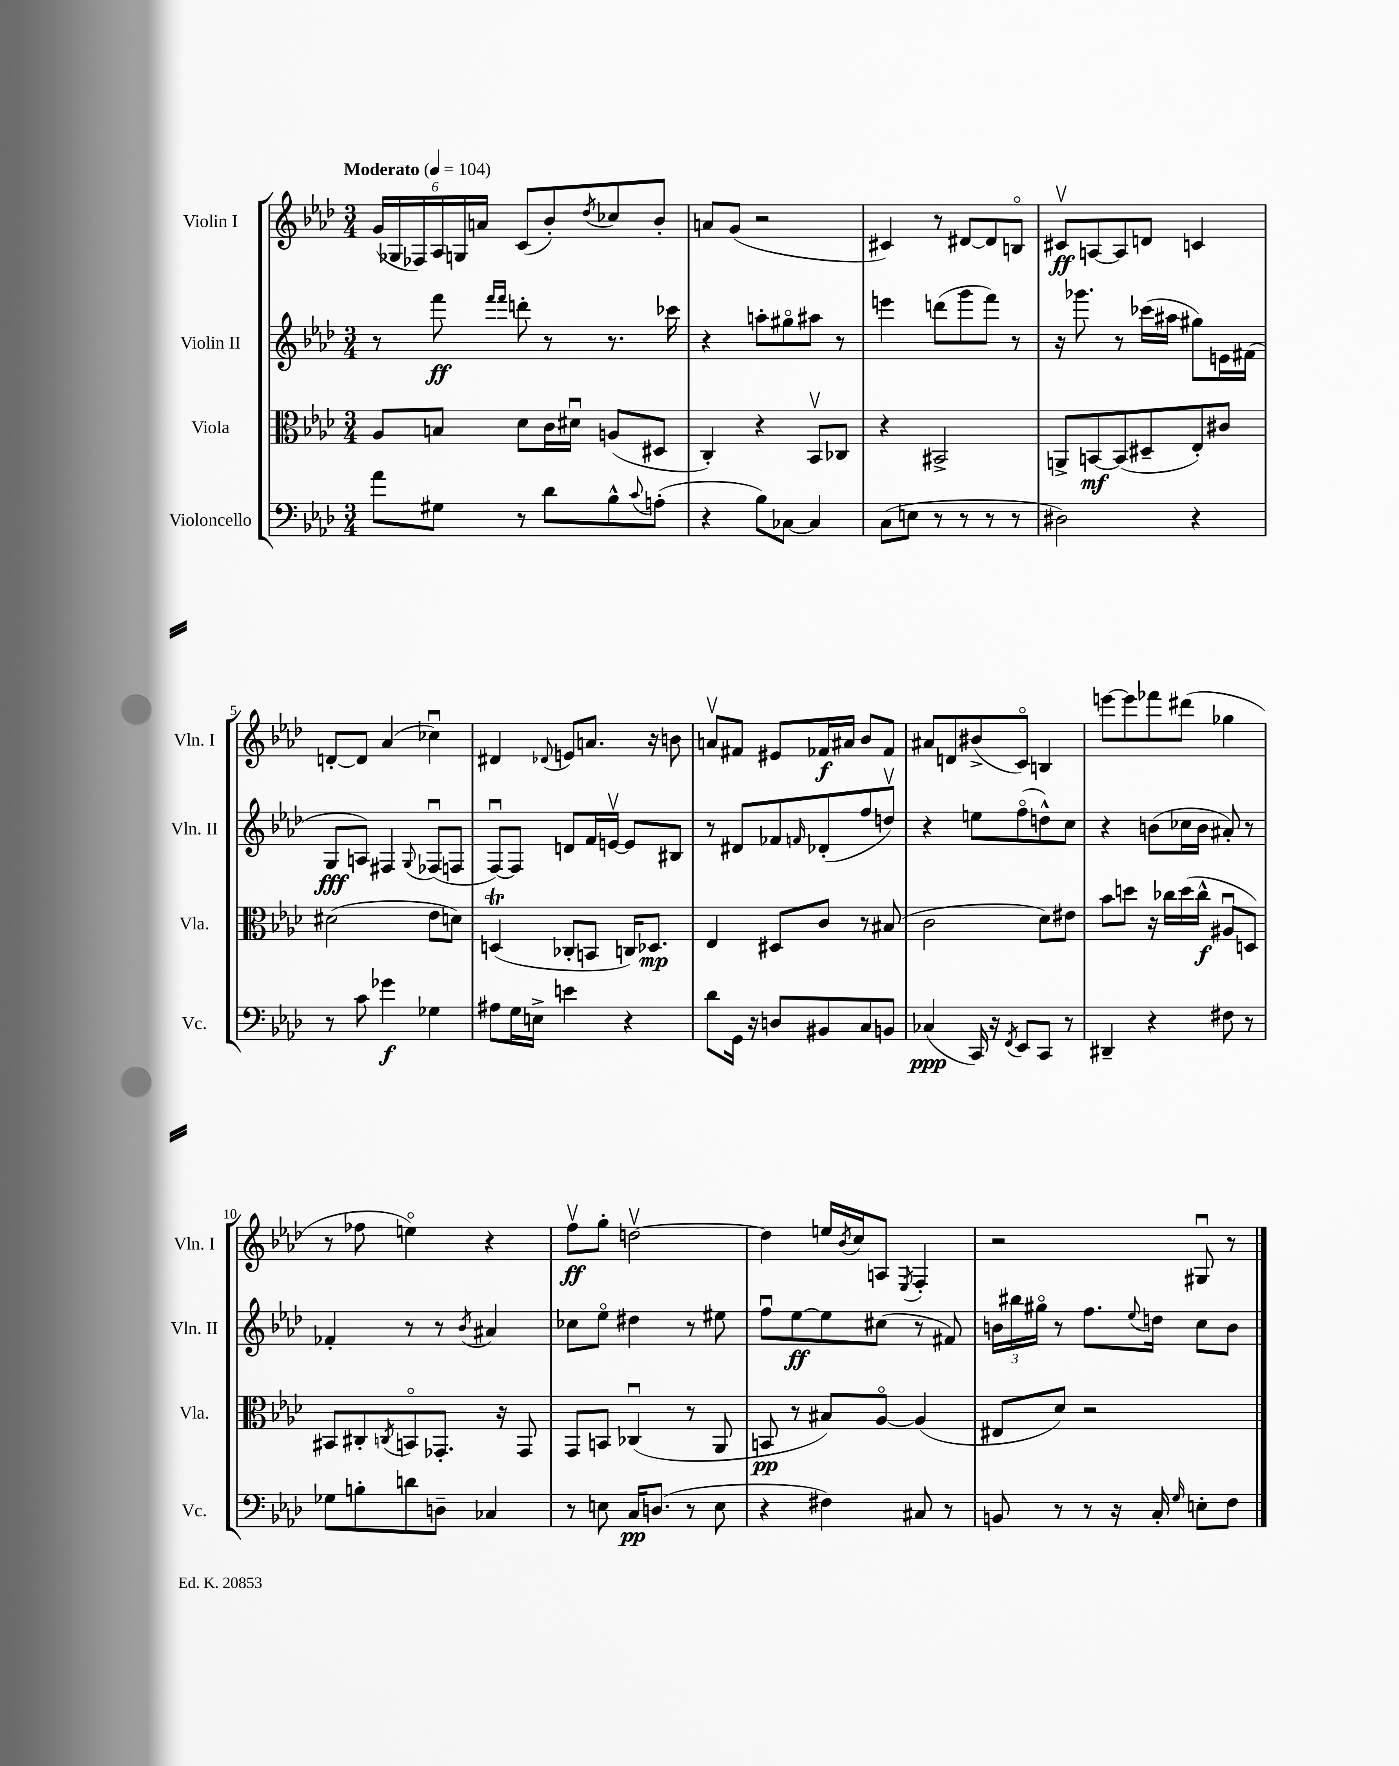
<<
\new StaffGroup <<
\new Staff = "s0" \with { instrumentName = "Violin I" shortInstrumentName = "Vln. I" } {
    \clef treble \key aes \major \numericTimeSignature \time 3/4 \tempo "Moderato" 4 = 104
    \tuplet 6/4 { g'16( ges16 fes16) aes16 g16 a'16 } c'8( bes'8-.) \acciaccatura { des''8 } ces''8 bes'8-. |
    a'8 g'8( r2 |
    cis'4) r8 dis'8~ dis'8 b8\flageolet |
    cis'8\upbow\ff a8~ a8 d'8 c'4 |
    d'8~-. d'8 aes'4( ces''4\downbow) |
    dis'4 \appoggiatura { des'8 } e'8 a'8. r16 b'8 |
    a'8\upbow fis'8 eis'8 fes'16\f ais'16 bes'8 fes'8 |
    ais'8 d'8 bis'8->( c'8\flageolet) b4 |
    e'''8~ e'''8 fes'''8 dis'''8( ges''4 |
    r8 fes''8 e''4\flageolet) r4 |
    f''8\upbow\ff g''8-. d''2~\upbow |
    d''4 e''16 \acciaccatura { bes'8 } c''16 a8 \acciaccatura { ees8 } f4-. |
    r2 gis8\downbow r8 \bar "|." |
}
\new Staff = "s1" \with { instrumentName = "Violin II" shortInstrumentName = "Vln. II" } {
    \clef treble \key aes \major \numericTimeSignature \time 3/4
    r8 f'''8\ff \grace { f'''16 f'''16 } d'''8-. r8 r8. ces'''16 |
    r4 a''8-. gis''8\flageolet ais''8 r8 |
    e'''4 d'''8( g'''8 f'''8) r8 |
    r16 ges'''8. r8 ces'''16( ais''16 gis''8) e'16 fis'16( |
    g8\fff a8) fis4 \appoggiatura { g8 } fes8\downbow( f8 |
    f8~\downbow) f8 d'8 f'16 e'16~\upbow e'8 bis8 |
    r8 dis'8 fes'8 \grace { f'16 } des'8-.( f''8 d''8\upbow) |
    r4 e''8 f''8\flageolet( d''8-^) c''8 |
    r4 b'8( ces''16 b'16 ais'8-.) r8 |
    fes'4-. r8 r8 \acciaccatura { bes'8 } ais'4 |
    ces''8 ees''8\flageolet dis''4 r8 eis''8 |
    f''8\downbow ees''8~\ff ees''8 cis''8( r8 fis'8) |
    \tuplet 3/2 { b'16 bis''16 gis''16\flageolet } r8 f''8. \appoggiatura { ees''8 } d''16 c''8 b'8 \bar "|." |
}
\new Staff = "s2" \with { instrumentName = "Viola" shortInstrumentName = "Vla." } {
    \clef alto \key aes \major \numericTimeSignature \time 3/4
    aes8 b8 des'8 c'16 dis'16\downbow a8( dis8 |
    c4-.) r4 bes,8\upbow ces8 |
    r4 bis,2-> |
    a,8-> b,8~\mf b,8( dis8-- ees8-.) cis'8 |
    dis'2( ees'8 d'8) |
    d4\trill( ces8-. b,8 c16) des8.\mp |
    ees4 dis8 c'8 r8 bis8( |
    c'2 des'8) eis'8 |
    bes'8 d''8 r16 ces''16 d''16( ces''16-^\f ais8\downbow d8) |
    bis,8 cis8-. \acciaccatura { c8 } b,8\flageolet ges,8.-. r16 ges,8 |
    g,8 b,8 ces4\downbow( r8 aes,8 |
    b,8\pp r8 bis8) aes8~\flageolet aes4( |
    eis8 des'8) r2 \bar "|." |
}
\new Staff = "s3" \with { instrumentName = "Violoncello" shortInstrumentName = "Vc." } {
    \clef bass \key aes \major \numericTimeSignature \time 3/4
    aes'8 gis8 r8 des'8 bes8-^ \appoggiatura { c'8 } a8-.( |
    r4 bes8) ces8~ ces4 |
    c8( e8 r8 r8 r8 r8 |
    dis2) r4 |
    r8 c'8 ges'4\f ges4 |
    ais8 g16 e16-> e'4 r4 |
    des'8 g,16 r16 d8 bis,8 c8 b,8 |
    ces4\ppp( c,16) r16 \acciaccatura { f,8 } ees,8 c,8 r8 |
    dis,4-- r4 fis8 r8 |
    ges8 b8-. d'8 d8-- ces4 |
    r8 e8 c16\pp d8.( r8 e8 |
    r4 fis4) cis8 r8 |
    b,8 r8 r8 r16 c16-. \grace { g16 } e8-. f8 \bar "|." |
}
>>
>>
